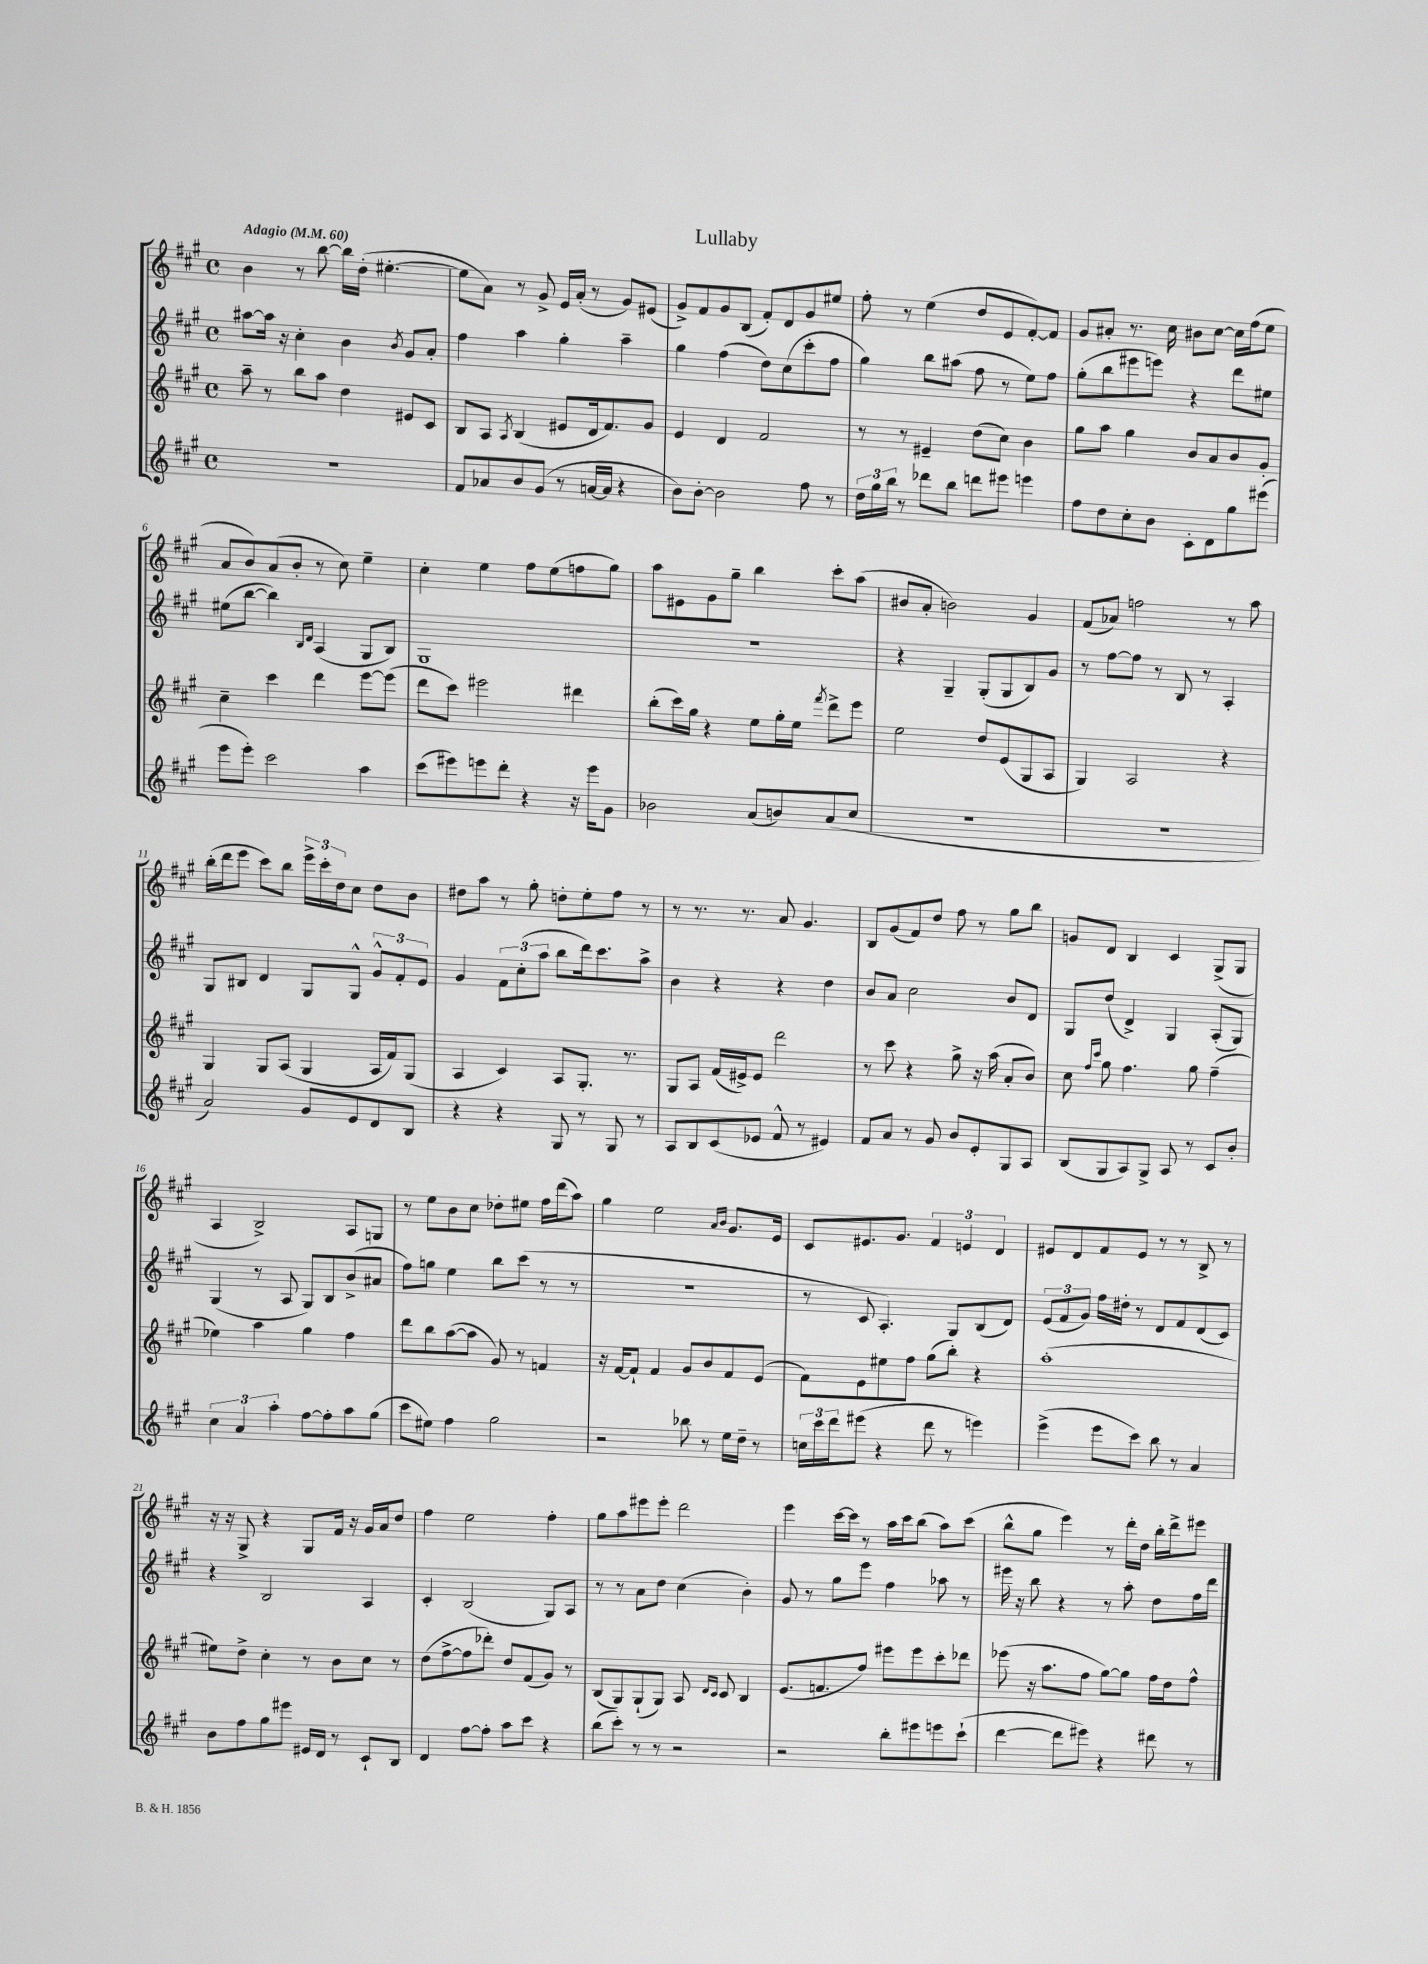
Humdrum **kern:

**kern	**kern	**kern	**kern
*staff4	*staff3	*staff2	*staff1
*clefG2	*clefG2	*clefG2	*clefG2
*k[f#c#g#]	*k[f#c#g#]	*k[f#c#g#]	*k[f#c#g#]
*M4/4	*M4/4	*M4/4	*M4/4
*met(c)	*met(c)	*met(c)	*met(c)
*MM60	*MM60	*MM60	*MM60
1r	8aa~	[8aa#	4b
.	8r	16aa#]	.
.	.	16r	.
.	8bb	4cc#'	8r
.	8aa	.	[8bb
.	4dd	4b	16bb]
.	.	.	(16dd'
.	.	.	[4.ee#'
.	.	8qb	.
.	8e#	8g#	.
.	8c#	8a'	.
=	=	=	=
8f#	8B	4ff#	8ee#]
8a-	8A	.	8a)
.	8qA	.	.
8b	(4B	4aa	8r
(8g#	.	.	8g#^
8r	8e#	4gg#'	16e
.	.	.	(16a'
[16a	16d	.	8r
16a]	8.f#)	.	.
4r	.	4aa~	8g#)
.	8g#	.	(8e#
=	=	=	=
8b)	4e	4gg#	8g#^)
[8b'	.	.	8f#
2b]	4d	(4ff#	8g#
.	.	.	(8B
.	2f#	8dd)	8f#')
.	.	(8cc#	8d
8ff#	.	8ccc#'	8g#
8r	.	8ff#	8ee#
=	=	=	=
24dd	8r	4gg#)	8ff#'
24gg#	.	.	.
24bb	.	.	.
8r	8r	.	8r
8ddd-	4e#~	8bb	(4ee
8bb	.	(8aa#	.
8ddd	(8dd	8ff#	8dd
8eee#	8cc#)	8r	8e
4eee	4b	8ee)	[8f#')
.	.	8ff#	8f#]
=	=	=	=
8ff#	8gg#	(8gg#'	8g#
8dd	8aa	8bb	8a#'
8cc#'	4gg#	8eee#	8.r
8b	.	8eee)	.
.	.	.	16cc#
8c#'	8b	4r	8b#
8d	8a	.	[8cc#
8gg#	8b	8ddd	16cc#]
.	.	.	(16ff#
(8eee#	8g#'	8ee#	8ee
=	=	=	=
8eee	4cc#~	(8ee#	8a
8eee')	.	[8bb	8b)
2ccc#	4ccc#	4bb])	(8a
.	.	.	8b'
.	.	16qqB	.
.	.	16qqd	.
.	4ddd	(4A	8r
.	.	.	8cc#)
4aa	[8eee	8G#	4ee~
.	(8eee]	8B)	.
=	=	=	=
(8ccc#	8ddd	1G#	4cc#'
8eee#)	8ccc#)	.	.
8eee	2eee#	.	4ee
8ddd'	.	.	.
4r	.	.	8ff#
.	.	.	(8ee
16r	4ddd#	.	8ff
16eee	.	.	.
8g#	.	.	8gg#)
=	=	=	=
2b-	(8bb'	1r	8aa
.	16ccc#)	.	8e#
.	16gg#	.	.
.	4r	.	8g#
.	.	.	8gg#~
(8a	8ee	.	4bb
8b)	16gg#'	.	.
.	16ee	.	.
.	8qfff#	.	.
(8a	8ddd^	.	8ccc#'
8cc#	8eee	.	(8aa
=	=	=	=
1r	2ee	4r	8b#
.	.	.	8a'
.	.	4G#~	2b)
.	8dd	(8G#'	.
.	(8e	8G#	.
.	8G#	8B)	4g#
.	8A	8g#	.
=	=	=	=
1r	4G#)	8r	(8f#
.	.	[8ff#	8a-)
.	2A	8ff#]	2ff
.	.	8r	.
.	.	8B	.
.	.	8r	.
.	4r	4A'	8r
.	.	.	8aa
=	=	=	=
2a)	4G#	8G#	(16bb'
.	.	.	16ddd
.	.	8B#	8eee
.	8G#	4d	8ccc#)
.	(8A	.	8bb
8g#	4G#	8G#	24eee^
.	.	.	24ccc#'
.	.	.	24dd
8e	.	8G#^^	8cc#
8d	16A	12g#^^	8dd
.	16f#)	.	.
.	.	12f#'	.
8B	(8G#	.	8b
.	.	12e	.
=	=	=	=
4r	4A	4g#	8dd#
.	.	.	8aa
4r	4c#)	12f#	8r
.	.	(12cc#'	.
.	.	.	8gg#'
.	.	12aa	.
8G#	8A	8bb	8dd'
8r	8.G#'	16ddd)	8ee'
.	.	8.ccc#	.
8G#	.	.	8ff#
.	8.r	.	.
8r	.	8aa^	8r
=	=	=	=
8A	8G#	4b	8r
8B	8A	.	8.r
(8c#	(16f#	4r	.
.	16e#^)	.	8.r
8e-	8e#	.	.
8f#^^	2ddd	4r	8a
8r	.	.	4.g#
4e#)	.	4dd	.
=	=	=	=
8f#	8r	8b	8B
8a	8ccc#	8a	(8g#
8r	4r	2cc#	8f#)
8g#	.	.	8dd
8b	8gg#^	.	8ff#
8e'	16r	.	8r
.	(16aa	.	.
8G#	8a'	8b	8gg#
8A	8b)	8d	8bb
=	=	=	=
(8B	8cc#	8G#	8g
.	16qqff#	.	.
.	16qqccc#	.	.
8G#	8gg#	(8dd	8d
8A)	4.ff#	4d^)	4B
8G#^	.	.	.
8A	.	4G#	4c#
8r	8gg#	.	.
8c#	(4ff#~	(8A'	(8G#^
8b'	.	8G#)	8G#
=	=	=	=
6cc#	4ee-)	(4G#	4A
6a	.	.	.
.	4aa	8r	2B^)
6aa'	.	.	.
.	.	8A	.
[8ff#	4gg#	8G#)	.
8ff#']	.	8B	.
8aa	4ff#	(8b^	8A
(8gg#	.	8a#	8G
=	=	=	=
8ccc#	8ddd	8ff#)	8r
8ee#)	8bb	8gg	8ee
4ff#	([8aa	4ee	8b
.	8aa]	.	8cc#
2gg#	8g#)	8bb	8dd-'
.	8r	(8ccc#	8ee#
.	4f	8r	16ff#
.	.	.	(16ddd
.	.	8r	8aa)
=	=	=	=
2r	16r	1r	4gg#
.	[16f#	.	.
.	8f#`]	.	.
.	4f#	.	2ee
8bb-	8g#	.	.
8r	8b	.	.
.	.	.	16qqa
.	.	.	16qqb
16ee	8f#	.	8.g#
16dd~	.	.	.
8r	(8e	.	.
.	.	.	16e
=	=	=	=
24cc	8f#)	8r	8c#
24ccc#	.	.	.
24ddd	.	.	.
(8eee#	8e	8c#	8.e#
4r	8ee#	4.A')	.
.	.	.	8.g#
.	8ff#	.	.
8ddd	(8gg#	.	6f#
8r	8bb')	8G#	.
.	.	.	6e
4eee)	4r	(8B	.
.	.	.	6d
.	.	8d)	.
=	=	=	=
(4eee^	(1aa'	(12e	8e#
.	.	12f#	.
.	.	.	8d
.	.	12g#)	.
8eee	.	16ff#	8f#
.	.	16dd#'	.
8ccc#)	.	8r	8e#
8bb	.	8d	8r
8r	.	8f#	8r
4a	.	(8d	8B^
.	.	8c#)	8r
=	=	=	=
8b	8ee#)	4r	16r
.	.	.	16r
8ff#	8dd^	.	8G#^
8gg#	4cc#'	2B	4r
8eee#	.	.	.
16e#	8r	.	8G#
16d	.	.	.
8r	8b	.	16f#
.	.	.	16r
8c#`	8cc#	4A	16g#
.	.	.	16a
8B	8r	.	8dd
=	=	=	=
4d	(8dd	4c#'	4ff#
.	[8ff#^	.	.
[8ff#	8ff#]	(2B	2ee
8ff#']	8ddd-')	.	.
8aa	8dd	.	.
8ccc#	(8f#	.	.
4r	8g#)	8G#)	4ff#'
.	8r	8A	.
=	=	=	=
(8bb	(8B	8r	8gg#
8ccc#')	8G#)	8r	8aa
8r	(8G#`	8a	8eee#
8r	8G#)	8dd	8eee#'
2r	8A	(4cc#	2ddd
.	16qqd	.	.
.	16qqc#	.	.
.	8c#	.	.
.	4B	4b')	.
=	=	=	=
2r	(8.e	8g#	4eee
.	.	8r	.
.	8.f	.	.
.	.	8gg#	[16ccc#
.	.	.	16ccc#]
.	8ff#)	8eee	8r
8bb'	8eee#	4ff#	16aa
.	.	.	16ccc#
8eee#	8eee#	.	(8bb
8eee	8ccc#'	8aa-	8aa)
(8ccc#`	8ddd-	8r	(8ccc#
=	=	=	=
[4ddd	(8eee-	16eee#	8bb^^
.	.	16r	.
.	16r	8bb	8gg#
.	8.aa	.	.
8ddd]	.	4r	4eee)
8eee#)	8ff#	.	.
4r	[8gg#)	8r	8r
.	8gg#]	8aa'	16ddd'
.	.	.	16dd
8ddd#	16ff#	8dd	16bb'
.	16dd	.	16ddd^
8r	8ff#^^	16ff#	8eee#
.	.	16ddd	.
==	==	==	==
*-	*-	*-	*-
